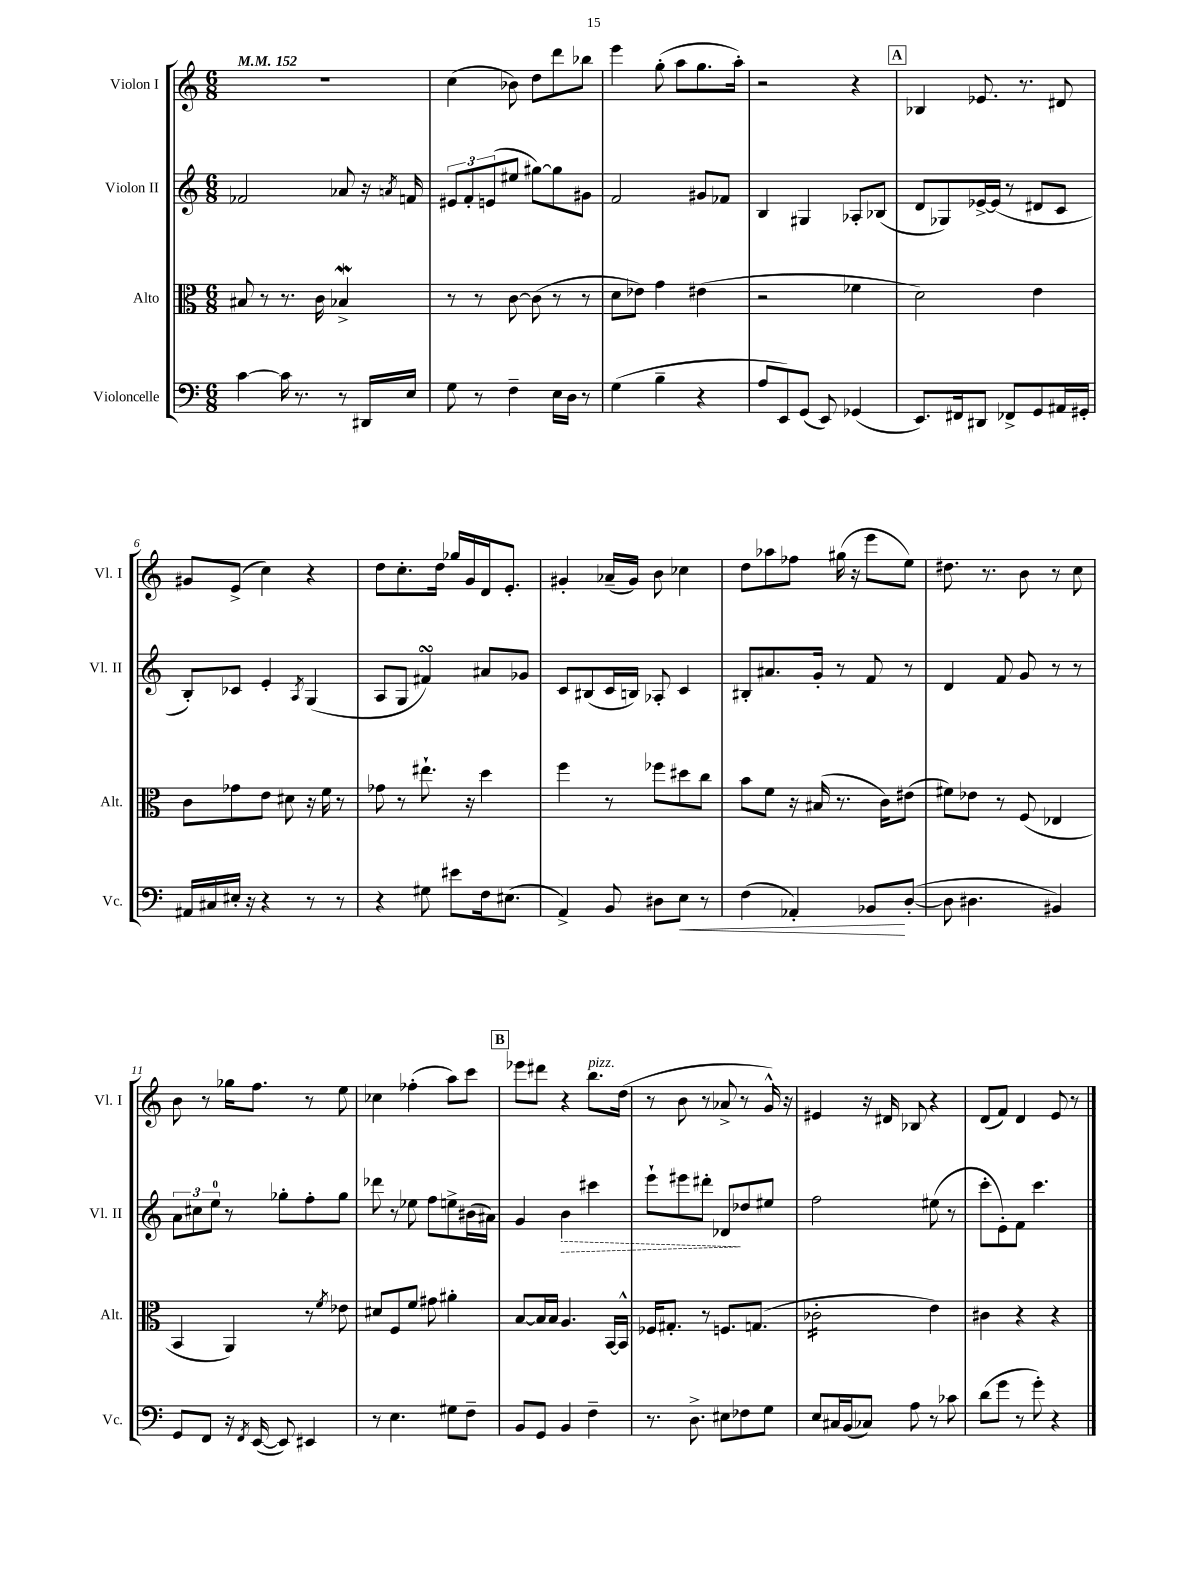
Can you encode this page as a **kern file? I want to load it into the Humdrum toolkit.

**kern	**kern	**kern	**kern
*staff4	*staff3	*staff2	*staff1
*clefF4	*clefC3	*clefG2	*clefG2
*k[]	*k[]	*k[]	*k[]
*M6/8	*M6/8	*M6/8	*M6/8
*MM152	*MM152	*MM152	*MM152
[4c	8B#	2f-	2.r
.	8r	.	.
16c]	8.r	.	.
8.r	.	.	.
.	16c	.	.
8r	4B-^	8a-	.
16DD#	.	16r	.
.	.	8qa	.
16E	.	16f	.
=	=	=	=
8G	8r	12e#	(4cc
.	.	12f'	.
8r	8r	.	.
.	.	(12e	.
4F~	[8c	8ee#	8b-)
.	(8c]	[8gg#)	8dd
16E	8r	8gg#]	8ddd
16D	.	.	.
8r	8r	8g#	8bb-
=	=	=	=
(4G	8d	2f	4eee
.	8e-)	.	.
4B~	4g	.	(8gg'
.	.	.	8aa
4r	(4e#	8g#	8.gg
.	.	8f-	.
.	.	.	16aa')
=	=	=	=
8A	2r	4B	2r
8EE)	.	.	.
(8GG	.	4G#	.
8EE)	.	.	.
(4GG-	4f-	8A-'	4r
.	.	(8B-	.
=	=	=	=
8.EE)	2d)	8d	4B-
.	.	8G-)	.
16FF#	.	.	.
8DD#	.	[16e-^	8.e-
.	.	(16e-]	.
8FF-^	.	8r	.
.	.	.	8.r
8GG	4e	8d#	.
16AA#	.	8c	8d#
16GG#'	.	.	.
=	=	=	=
16AA#	8c	8B')	8g#
16C#	.	.	.
16E#'	8g-	8c-	(8e^
16r	.	.	.
4r	8e	4e'	4cc)
.	8d#	.	.
.	.	8qA	.
8r	16r	(4G	4r
.	16f	.	.
8r	8r	.	.
=	=	=	=
4r	8g-	8A	8dd
.	8r	8G	8.cc'
8G#	8.ee#`	4f#)	.
.	.	.	16dd
8e#	.	.	16gg-
.	16r	.	16g
16F	4dd	8a#	16d
(8.E#	.	.	8.e'
.	.	8g-	.
=	=	=	=
4AA^)	4ff	8c	4g#'
.	.	(8B#	.
8BB	8r	16c	(16a-~
.	.	16B)	16g#)
8D#	8ff-	8A-'	8b
8E	8dd#	4c	4cc-
8r	8cc	.	.
=	=	=	=
(4F	8b	8B#'	8dd
.	8f	8.a#	8aa-
4AA-')	16r	.	8ff-
.	(16B#	16g'	.
.	8.r	8r	(16gg#
.	.	.	16r
8BB-	.	8f	8eee
.	16c)	.	.
([8D'	(8e#	8r	8ee)
=	=	=	=
8D]	8f#)	4d	8.dd#
4.D#	8e-	.	.
.	.	.	8.r
.	8r	8f	.
.	(8F	8g	8b
4BB#)	4E-	8r	8r
.	.	8r	8cc
=	=	=	=
8GG	4BB	12a	8b
.	.	12cc#	.
8FF	.	.	8r
.	.	12ee	.
16r	4AA)	8r	16gg-
8qFF	.	.	.
([16EE	.	.	8.ff
8EE])	.	8gg-'	.
4EE#	8r	8ff'	8r
.	8qf	.	.
.	8e-	8gg-	8ee
=	=	=	=
8r	8d#	8ddd-	4cc-
4.E	8F	8r	.
.	8f	8ee-	(4ff-'
.	8g#	8ff	.
8G#	4a#'	8ee^	8aa)
8F~	.	(16b#	8ccc
.	.	16a#)	.
=	=	=	=
8BB	[8B	4g	8eee-
8GG	16B]	.	8ddd#
.	16B	.	.
4BB	4.A	4b	4r
4F~	.	4ccc#	8.bb
.	[16BB	.	.
.	16BB^^]	.	(16dd
=	=	=	=
8.r	16F-	8eee`	8r
.	8.G#'	.	.
.	.	8eee#	8b
8.D^	.	.	.
.	8r	8ddd#'	8r
8E#	8.F	8d-	8a-^
8F-	.	8dd-	8r
.	(8.G	.	.
8G	.	8ee#	16g^^)
.	.	.	16r
=	=	=	=
8E	2c-'	2ff	4e#
16C#	.	.	.
(16BB	.	.	.
8C-)	.	.	16r
.	.	.	16d#
8A	.	.	8B-
8r	4e)	(8ee#	4r
8c-	.	8r	.
=	=	=	=
(8d	4c#	8ccc'	(8d
8g	.	8e')	8f)
8r	4r	8f	4d
8g')	.	4.ccc	.
4r	4r	.	8e
.	.	.	8r
==	==	==	==
*-	*-	*-	*-
